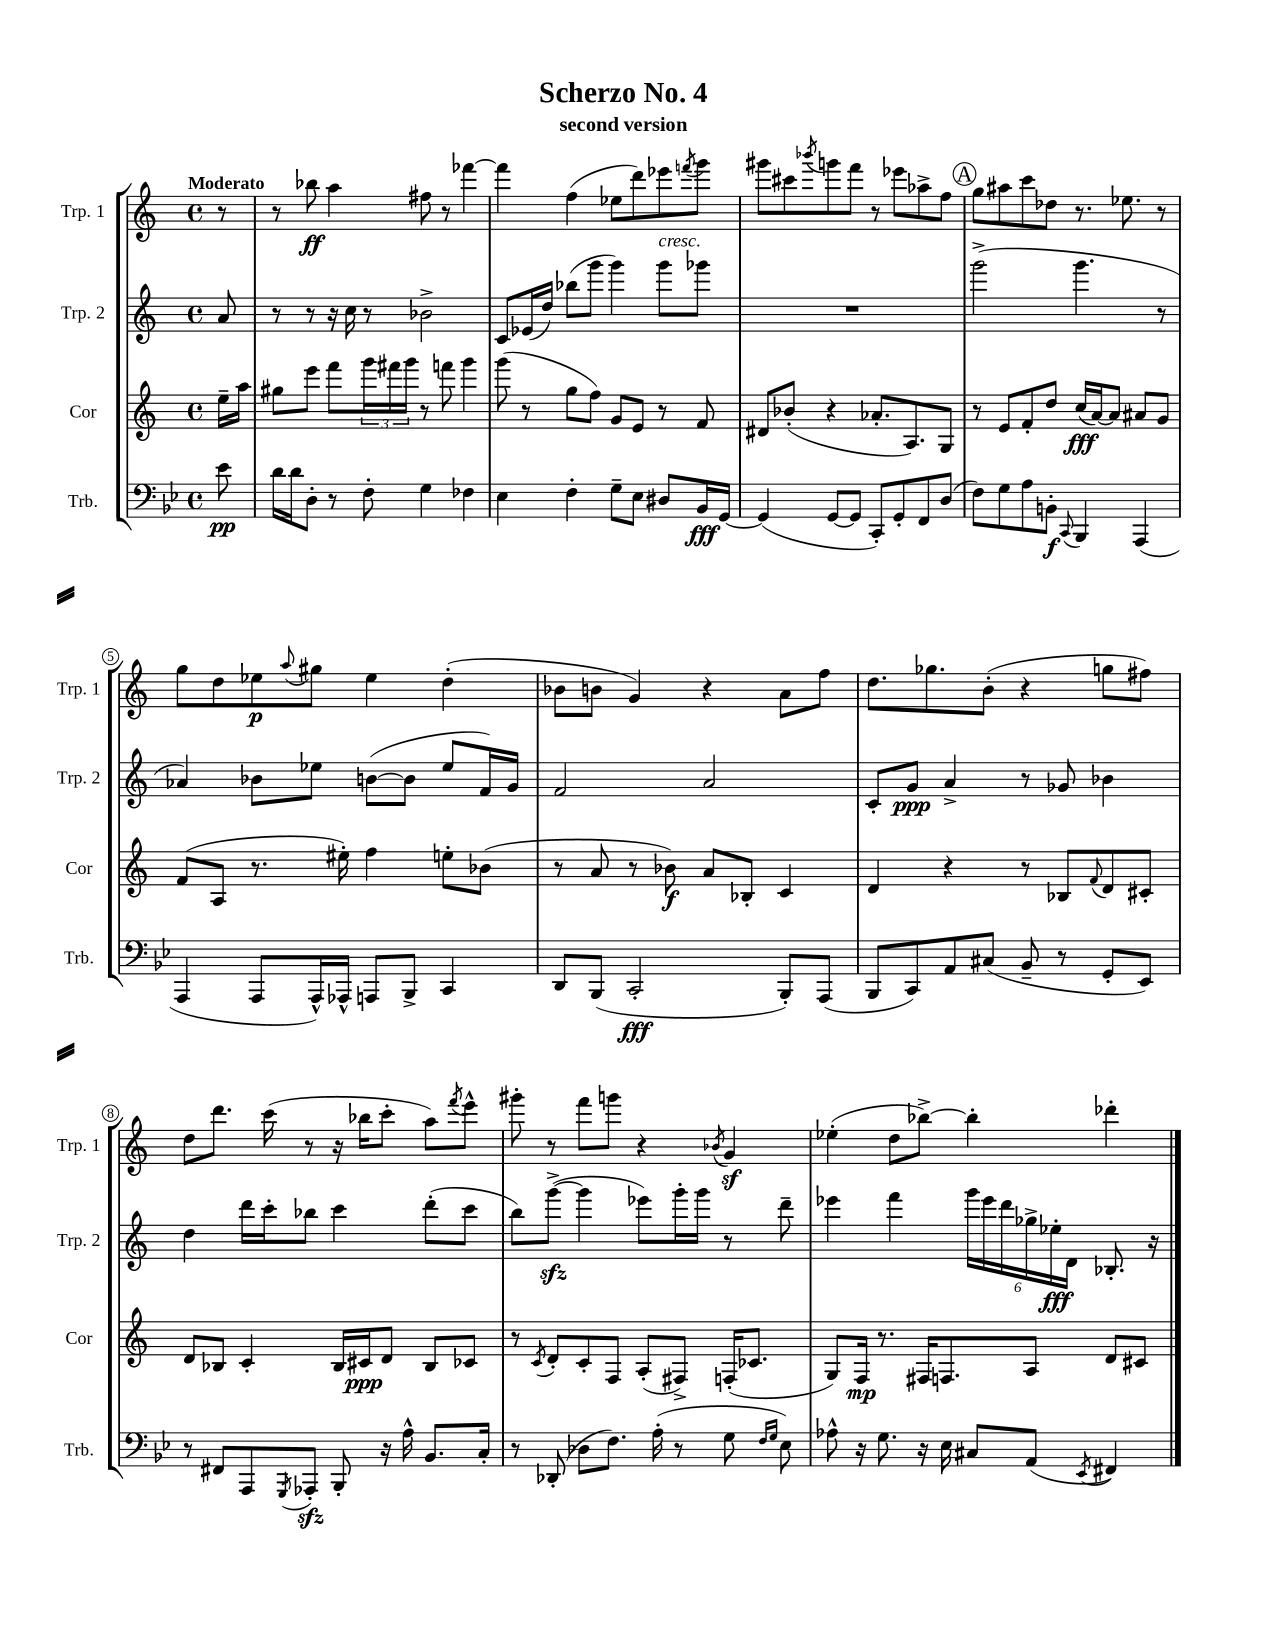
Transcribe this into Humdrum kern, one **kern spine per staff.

**kern	**dynam	**kern	**dynam	**kern	**dynam	**kern	**dynam
*part4	*part4	*part3	*part3	*part2	*part2	*part1	*part1
*staff4	*staff4	*staff3	*staff3	*staff2	*staff2	*staff1	*staff1
*I"Trb.	*	*I"Cor	*	*I"Trp. 2	*	*I"Trp. 1	*
*I'Trb.	*	*I'Cor	*	*I'Trp. 2	*	*I'Trp. 1	*
*clefF4	*	*clefG2	*	*clefG2	*	*clefG2	*
*k[b-e-]	*	*k[]	*	*k[]	*	*k[]	*
*M4/4	*	*M4/4	*	*M4/4	*	*M4/4	*
*met(c)	*	*met(c)	*	*met(c)	*	*met(c)	*
=	=	=	=	=	=	=	=
!	!	!	!	!	!	!LO:TX:a:B:t=Moderato	!
8e-\	pp	16ee~\LL	.	8a/	.	8r	.
.	.	16aa\JJ	.	.	.	.	.
=1	=1	=1	=1	=1	=1	=1	=1
16d\LL	.	8gg#X\L	.	8r	.	8r	.
16d\J	.	.	.	.	.	.	.
8D'\J	.	8eee\J	.	8r	.	8bb-X\	ff
8r	.	8fff\L	.	16r	.	4aa\	.
.	.	.	.	16cc\	.	.	.
8F'\	.	24ggg\L	.	8r	.	.	.
.	.	24fff#X\	.	.	.	.	.
.	.	24ggg\JJ	.	.	.	.	.
4G\	.	8r	.	2b-X^\	.	8ff#X\	.
.	.	8fffn\	.	.	.	8r	.
4F-X\	.	4ggg\	.	.	.	[4fff-X\	.
=2	=2	=2	=2	=2	=2	=2	=2
4E-\	.	(8ggg\	.	8c/L	.	4fff-\]	.
.	.	8r	.	(16e-X/L	.	.	.
.	.	.	.	16dd/JJ)	.	.	.
4F'\	.	8gg\L	.	(8bb-X\L	.	(4ff\	.
.	.	8ff\J)	.	8ggg\J	.	.	.
8G~\L	.	8g/L	.	4ggg\)	.	8ee-X\L	.
8E-\J	.	8e/J	.	.	.	8ddd\)	.
!	!	!	!	!LO:TX:a:i:t=cresc.	!	!	!
8D#X/L	.	8r	.	8ggg\L	.	8eee-X\	.
.	.	.	.	.	.	8qfffn/	.
16BB-/L	fff	8f/	.	8ggg-X\J	.	8ggg\J	.
[16GG/JJ	.	.	.	.	.	.	.
=3	=3	=3	=3	=3	=3	=3	=3
(4GG/]	.	8d#X/L	.	1r	.	8ggg#X\L	.
.	.	(8b-X'/J	.	.	.	8ccc#X\	.
.	.	.	.	.	.	8qbbb-X/	.
[8GG/L	.	4r	.	.	.	8gggn\	.
8GG/J]	.	.	.	.	.	8fff\J	.
8CC'/L)	.	8.a-X'/L	.	.	.	8r	.
8GG'/	.	.	.	.	.	8eee-X\L	.
.	.	8.A/)	.	.	.	.	.
8FF/	.	.	.	.	.	8aa-X^\	.
(8D/J	.	8G/J	.	.	.	8ff\J	.
!!LO:REH:place=s1:t=A
=4	=4	=4	=4	=4	=4	=4	=4
8F\L)	.	8r	.	(2ggg^\	.	8gg\L	.
8G\	.	8e/L	.	.	.	8aa#X\	.
8A\	.	8f'/	.	.	.	8ccc\	.
8BBn'\J	f	8dd/J	.	.	.	8dd-X\J	.
8qqCC/	.	.	.	.	.	.	.
4BBB-/	.	(16cc/LL	fff	4.ggg\	.	8.r	.
.	.	[16a/J)	.	.	.	.	.
.	.	8a/J]	.	.	.	.	.
.	.	.	.	.	.	8.ee-X\	.
(4AAA/	.	8a#X/L	.	.	.	.	.
.	.	8g/J	.	8r	.	8r	.
!!LO:LB:g=z
=5	=5	=5	=5	=5	=5	=5	=5
4AAA/	.	(8f/L	.	4a-X/)	.	8gg\L	.
.	.	8A/J	.	.	.	8dd\	.
8AAA/L	.	8.r	.	8b-X\L	.	8ee-X\	p
.	.	.	.	.	.	8qqaa/	.
16AAA^^/L)	.	.	.	8ee-X\J	.	8gg#X\J	.
16AAA-X^^/JJ	.	16ee#X'\)	.	.	.	.	.
8AAAn/L	.	4ff\	.	([8bn\L	.	4ee-\	.
8BBB-^/J	.	.	.	8b\J]	.	.	.
4CC/	.	8een'\L	.	8ee-/L	.	(4dd'\	.
.	.	(8b-X\J	.	16f/L)	.	.	.
.	.	.	.	16g/JJ	.	.	.
=6	=6	=6	=6	=6	=6	=6	=6
8DD/L	.	8r	.	2f/	.	8b-X\L	.
(8BBB-/J	.	8a/	.	.	.	8bn\J	.
2CC'/	fff	8r	.	.	.	4g/)	.
.	.	8b-X\)	f	.	.	.	.
.	.	8a/L	.	2a/	.	4r	.
.	.	8B-X'/J	.	.	.	.	.
8BBB-'/L)	.	4c/	.	.	.	8a\L	.
(8AAA/J	.	.	.	.	.	8ff\J	.
=7	=7	=7	=7	=7	=7	=7	=7
8BBB-/L	.	4d/	.	8c'/L	.	8.dd\L	.
8CC/)	.	.	.	8g/J	ppp	.	.
.	.	.	.	.	.	8.gg-X\	.
8AA/	.	4r	.	4a^/	.	.	.
(8C#X/J	.	.	.	.	.	(8b'\J	.
8BB-~/	.	8r	.	8r	.	4r	.
8r	.	8B-X/L	.	8g-X/	.	.	.
.	.	8qqf/	.	.	.	.	.
8GG'/L	.	8d/	.	4b-X\	.	8ggn\L	.
8EE-/J)	.	8c#X'/J	.	.	.	8ff#X\J)	.
!!LO:LB:g=z
=8	=8	=8	=8	=8	=8	=8	=8
8r	.	8d/L	.	4dd\	.	8dd\L	.
8FF#X/L	.	8B-X/J	.	.	.	8.ddd\J	.
8AAA/	.	4c'/	.	16ddd\LL	.	.	.
.	.	.	.	16ccc'\J	.	(16ccc\	.
8qGGG/	.	.	.	.	.	.	.
8AAA-Xzz'/J	.	.	.	8bb-X\J	.	8r	.
8BBB-'/	.	16B-/LL	.	4ccc\	.	16r	.
.	.	16c#X/J	ppp	.	.	16bb-X\KL	.
16r	.	8d/J	.	.	.	8ccc'\J	.
16A^^\	.	.	.	.	.	.	.
8.BB-/L	.	8B-/L	.	(8ddd'\L	.	8aa\L)	.
.	.	.	.	.	.	8qfff/	.
.	.	8c-X/J	.	8ccc\J	.	8eee^^\J	.
16C'/Jk	.	.	.	.	.	.	.
=9	=9	=9	=9	=9	=9	=9	=9
8r	.	8r	.	8bb\L)	.	8ggg#X'\	.
.	.	8qc/	.	.	.	.	.
(8DD-X'/	.	8d'/L	.	([8gggzz^\J	.	8r	.
8D-X\L	.	8c'/	.	4ggg\]	.	8fff\L	.
8.F\J)	.	8F/J	.	.	.	8gggn\J	.
.	.	(8A'/L	.	8eee-X\L)	.	4r	.
(16A'\	.	.	.	.	.	.	.
8r	.	8F#X^/J)	.	16ggg'\L	.	.	.
.	.	.	.	16ggg\JJ	.	.	.
.	.	.	.	.	.	8qb-X/	.
8G\	.	(16Fn'/KL	.	8r	.	4gz/	.
.	.	8.c-X/J	.	.	.	.	.
16qqF/LL	.	.	.	.	.	.	.
16qqG/JJ	.	.	.	.	.	.	.
8E-\)	.	.	.	8ddd~\	.	.	.
=10	=10	=10	=10	=10	=10	=10	=10
8A-X^^\	.	8G/L)	.	4eee-X\	.	(4ee-X'\	.
16r	.	16F/Jk	mp	.	.	.	.
8.G\	.	8.r	.	.	.	.	.
.	.	.	.	4fff\	.	8dd\L	.
16r	.	16F#X/KL	.	.	.	[8bb-X^\J)	.
16E-\	.	8.Fn/	.	.	.	.	.
8C#X/L	.	.	.	24ggg\LL	.	4bb-'\]	.
.	.	.	.	24eee-\	.	.	.
.	.	.	.	24ddd\	.	.	.
(8AA/J	.	8A/J	.	24gg-X^\	.	.	.
.	.	.	.	24ee-X'\	fff	.	.
.	.	.	.	24d\JJ	.	.	.
8qEE-/	.	.	.	.	.	.	.
4FF#X/)	.	8d/L	.	8.B-X'/	.	4ddd-X'\	.
.	.	8c#X/J	.	.	.	.	.
.	.	.	.	16r	.	.	.
==	==	==	==	==	==	==	==
*-	*-	*-	*-	*-	*-	*-	*-
